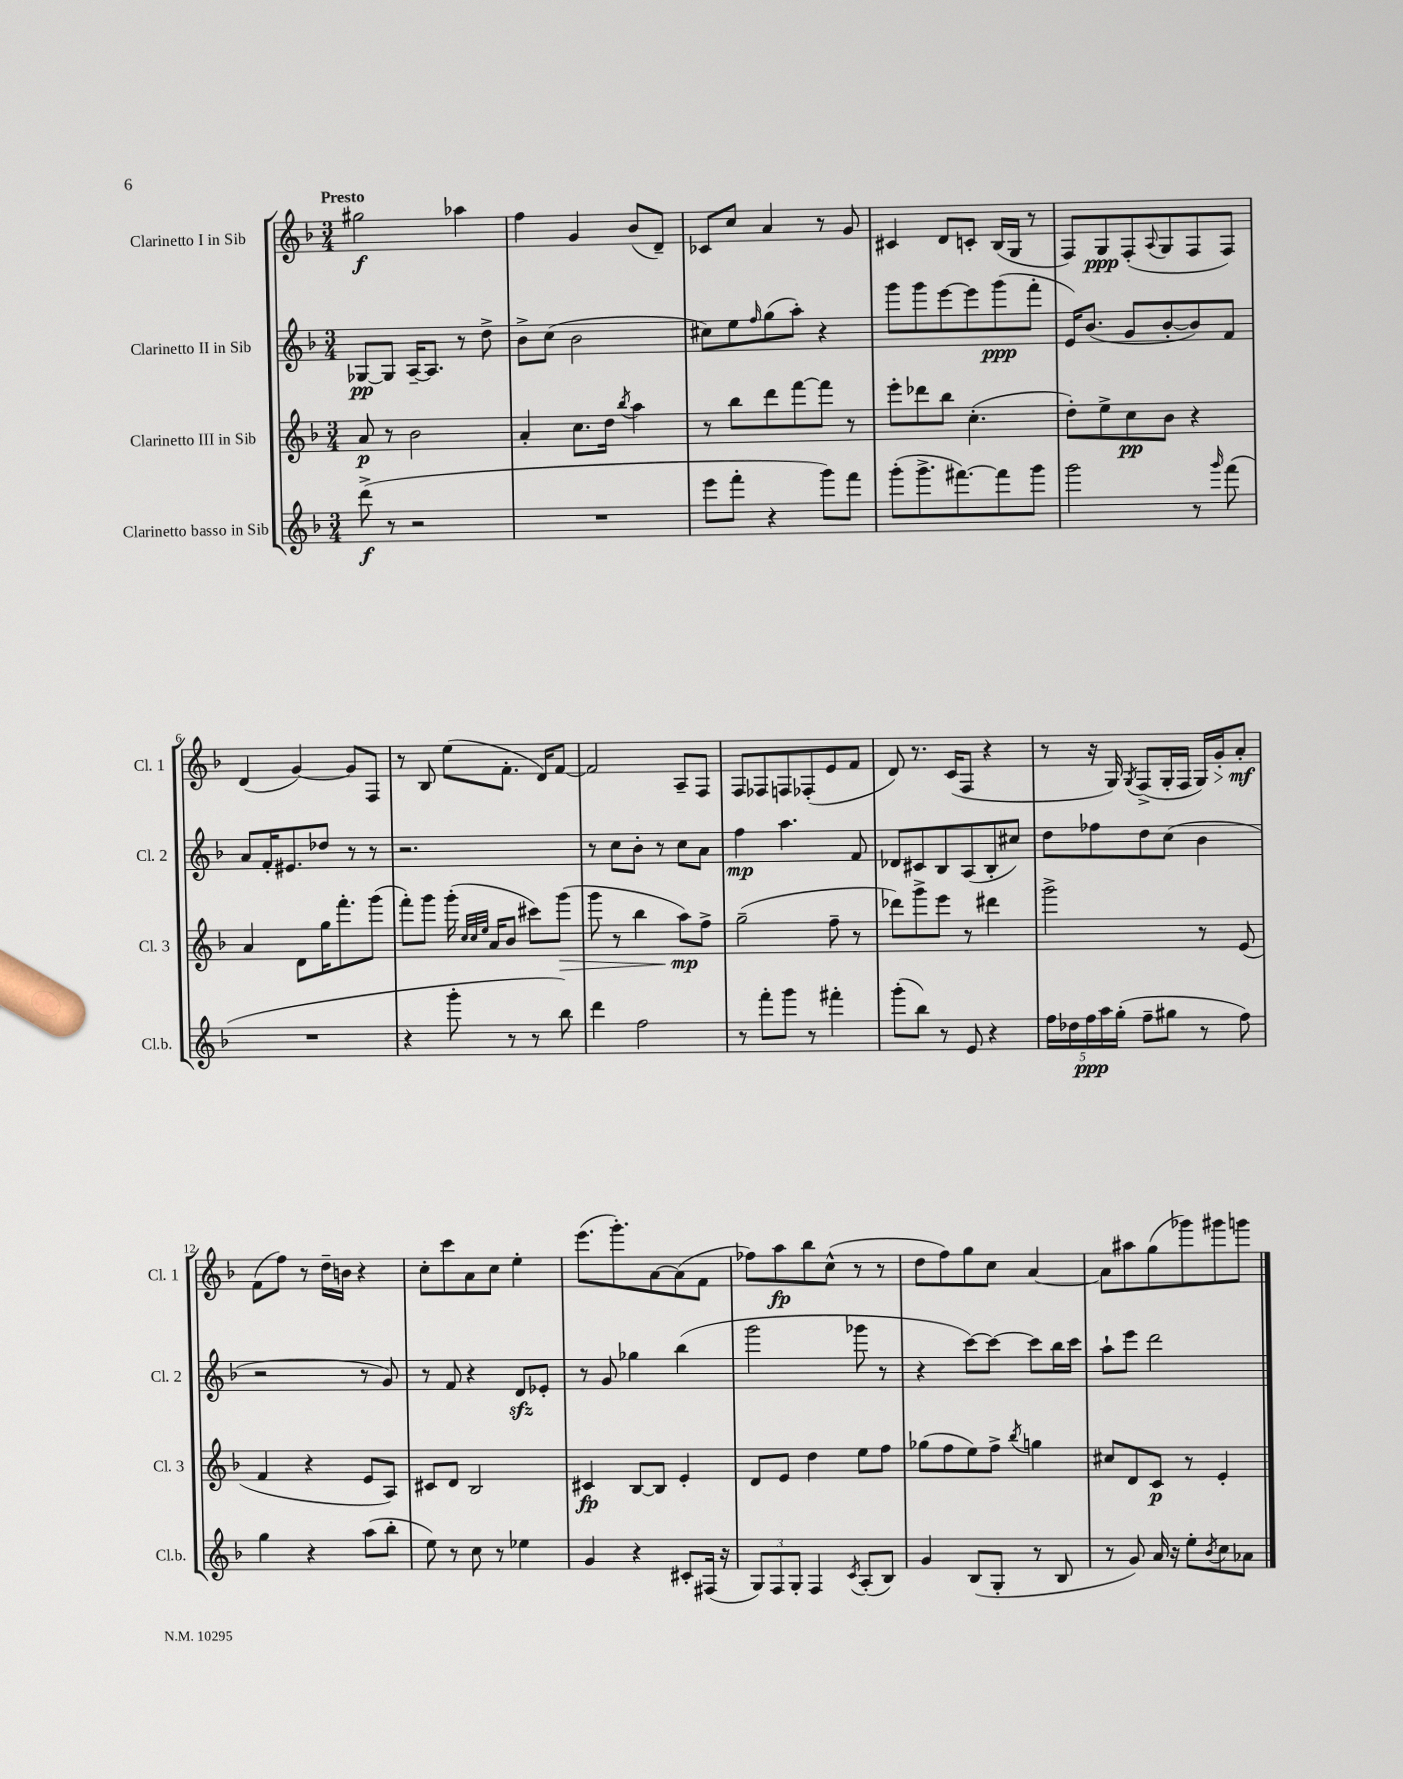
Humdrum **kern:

**kern	**kern	**kern	**kern
*staff4	*staff3	*staff2	*staff1
*clefG2	*clefG2	*clefG2	*clefG2
*k[b-]	*k[b-]	*k[b-]	*k[b-]
*M3/4	*M3/4	*M3/4	*M3/4
(8ddd^	8a	[8G-	2gg#
8r	8r	8G-]	.
2r	2b-	[16A~	.
.	.	8.A]	.
.	.	8r	4aa-
.	.	8dd^	.
=	=	=	=
2.r	4a'	8b-^	4ff
.	.	(8cc	.
.	8.cc	2b-	4g
.	16dd	.	.
.	8qbb-	.	.
.	4aa	.	(8b-
.	.	.	8d~)
=	=	=	=
8eee	8r	8cc#)	8c-
8fff'	8bb-	8ee	8cc
.	.	16qqff	.
4r	8ddd	(8gg	4a
.	[8fff	8aa')	.
8ggg)	8fff]	4r	8r
8fff	8r	.	8g
=	=	=	=
(8ggg'	8eee'	8ggg	4c#
8.ggg^	8ddd-	8ggg	.
.	8bb-	[8eee	8d
[8.fff#)	.	.	.
.	(4.cc'	8eee]	8c'
8fff#]	.	(8ggg	(16B-
.	.	.	16G
8ggg	.	8fff'	8r
=	=	=	=
2ggg	8dd')	16e)	8F)
.	.	(8.b-	.
.	8ee^	.	8G
.	8cc	8g	(8F'
.	.	.	8qqA
.	8b-	[8b-'	8G
8r	4r	8b-])	8F
16qqggg	.	.	.
(8fff	.	8f	8F)
=	=	=	=
2.r	4a	8a	(4d
.	.	16f'	.
.	.	8.e#	.
.	8d	.	[4g)
.	16gg	8dd-	.
.	8.fff'	.	.
.	.	8r	8g]
.	(8ggg	8r	8F
=	=	=	=
4r	8fff')	2.r	8r
.	8ggg	.	8B-
8ggg'	(16ggg'	.	(8ee
.	32qqcc	.	.
.	32qqcc	.	.
.	32qqee	.	.
.	16a	.	.
8r	8b-	.	8.f'
8r	8ccc#)	.	.
.	.	.	16d)
8bb-)	(8ggg	.	[8f
=	=	=	=
4ddd	8ggg	8r	2f]
.	8r	8cc	.
2ff	4bb-	8b-'	.
.	.	8r	.
.	8aa)	8cc	8A~
.	8ff^	8a	8F
=	=	=	=
8r	(2gg~	4ff	8F
8fff'	.	.	8F-
8ggg	.	4.aa	8F
8r	.	.	(8F-'
4fff#'	8ff~	.	8e
.	8r	8f	8f
=	=	=	=
(8ggg'	8ddd-)	8d-	8d)
8bb-)	8ggg^	8c#	8.r
8r	8eee	8B-	.
.	.	.	(16c
8e	8r	(8A	8F
4r	4ddd#	8B-'	4r
.	.	8cc#)	.
=	=	=	=
20ff	2ggg^	8dd	8r
20dd-	.	.	.
20ff	.	.	.
.	.	8ff-	16r
20aa	.	.	.
.	.	.	16G)
(20gg'	.	.	.
.	.	.	8qG
8ff~	.	8dd	(8F^
8gg#	.	(8cc	16G'
.	.	.	16F
8r	8r	4b-	16G)
.	.	.	16g'
8ff)	(8e	.	8a'
=	=	=	=
4gg	4f	2r	(8f
.	.	.	8ff)
4r	4r	.	8r
.	.	.	16dd~
.	.	.	16b
(8aa	8e	8r	4r
8bb-'	8A)	8g)	.
=	=	=	=
8ee)	8c#	8r	8cc'
8r	8d	8f	8ccc
8cc	2B-	4r	8a
8r	.	.	8cc
4ee-	.	8d	4ee'
.	.	8e-'	.
=	=	=	=
4g	4c#	8r	(8.eee
.	.	8g	.
.	.	.	8.ggg')
4r	[8B-	4gg-	.
.	8B-]	.	[8a
8c#'	4e'	(4bb-	(8a]
(16F#	.	.	8f
16r	.	.	.
=	=	=	=
12G)	8d	2ggg	8ff-)
12F	.	.	.
.	8e	.	8aa
12G'	.	.	.
4F	4dd	.	8bb-
.	.	.	(8cc^^
8qc	.	.	.
(8A'	8ee	8ggg-	8r
8B-)	8ff	8r	8r
=	=	=	=
4g	(8gg-	4r	8dd
.	8ff	.	8ff)
(8B-	8ee)	[8ccc)	8gg
8G'	8ff^	8ccc_	8cc
.	8qbb-	.	.
8r	4gg	8ccc]	[4a
8B-	.	16bb-	.
.	.	16ccc	.
=	=	=	=
8r	8cc#	8aa`	8a]
8g)	8d	8eee	8aa#
16a	8c	2ddd	(8gg
16r	.	.	.
8ee'	8r	.	8ggg-)
8qb-	.	.	.
8cc	4e'	.	8ggg#
8a-	.	.	8ggg
==	==	==	==
*-	*-	*-	*-
